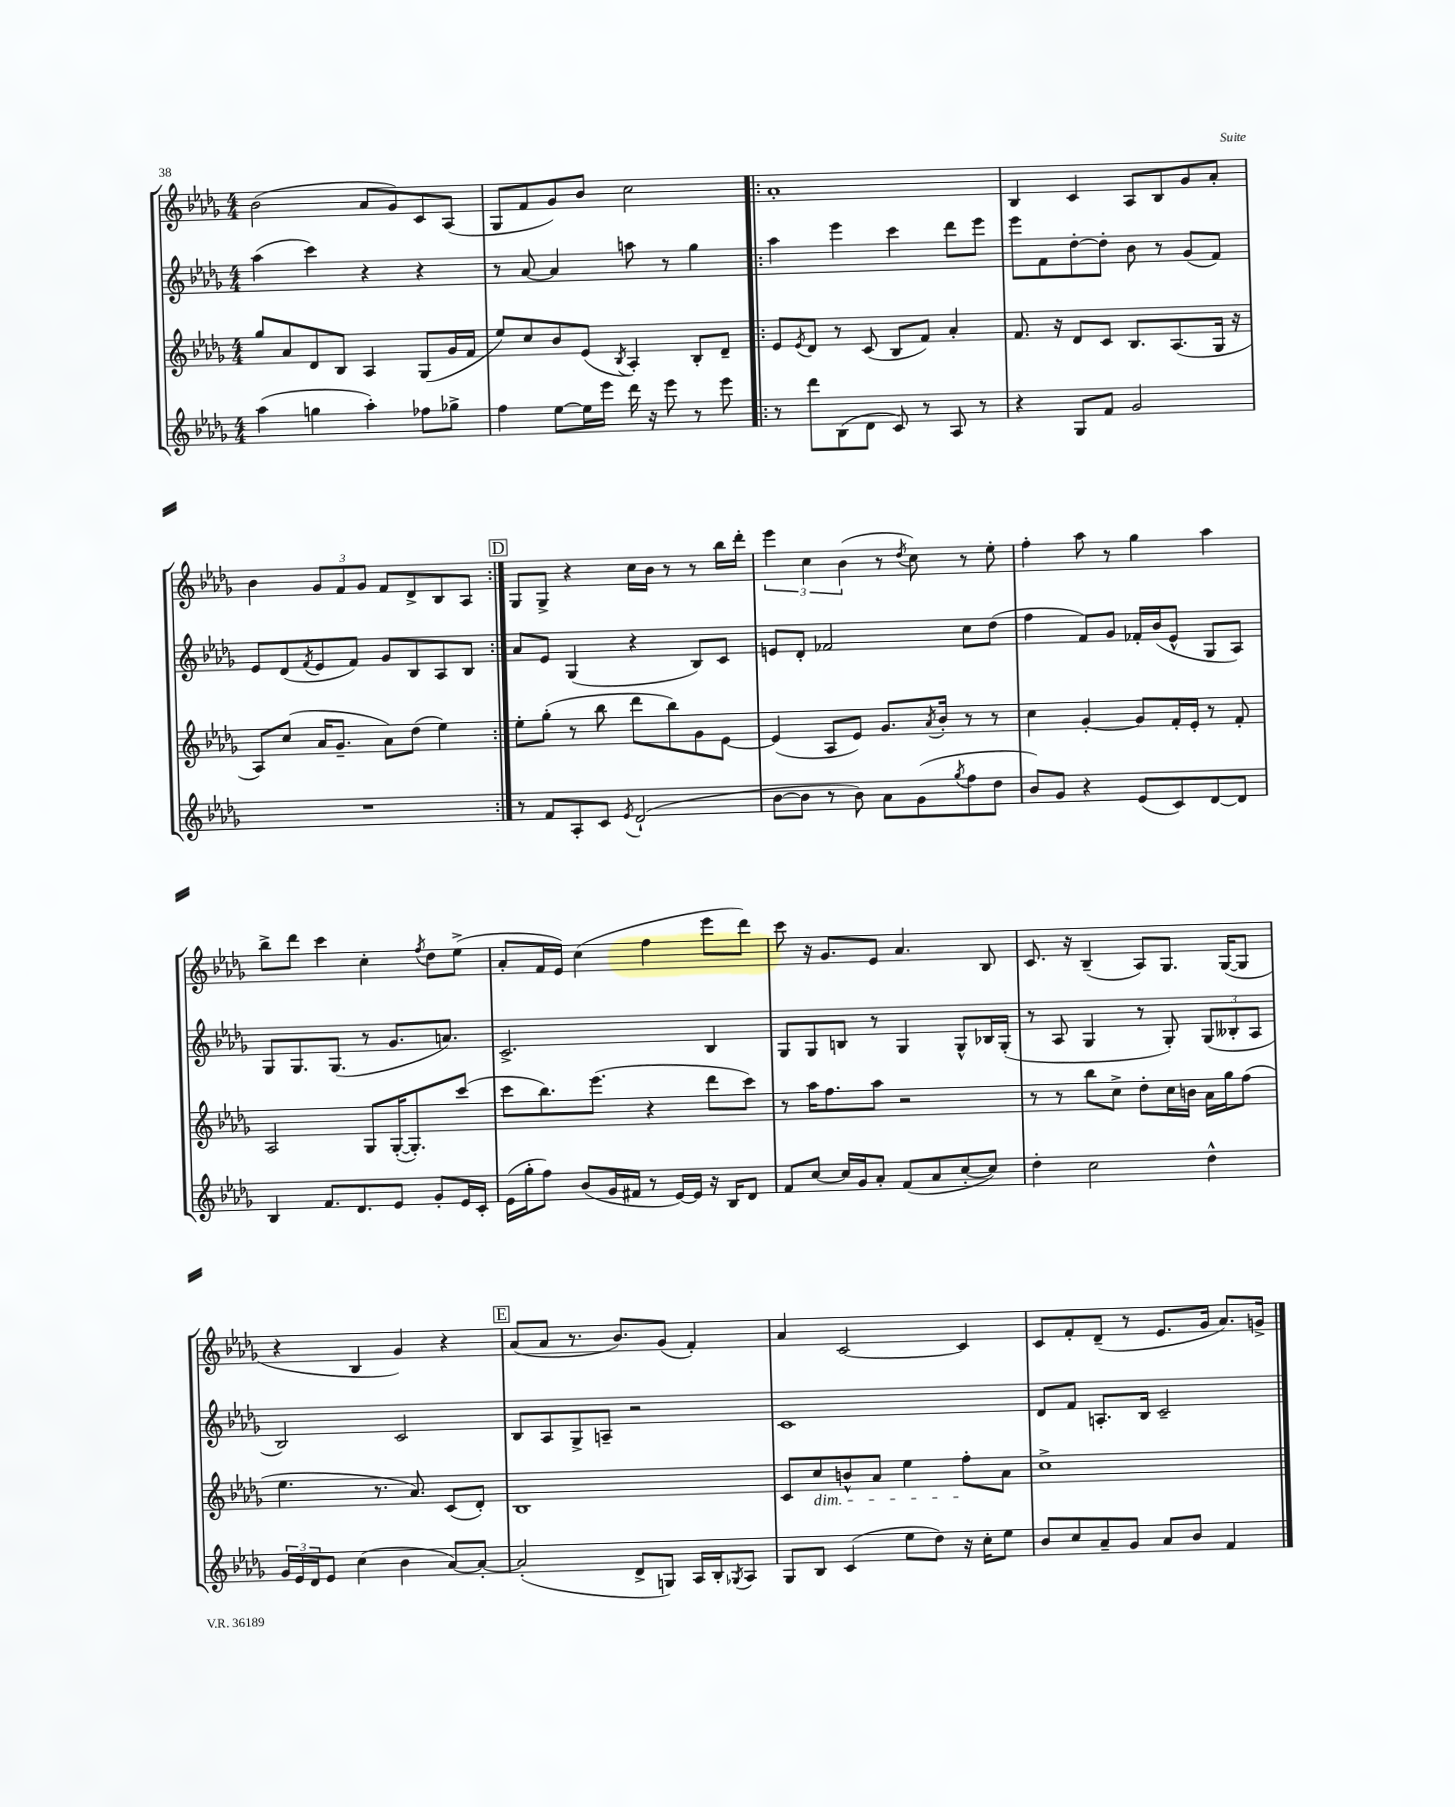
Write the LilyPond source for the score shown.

<<
\new StaffGroup <<
\new Staff = "s0" {
    \clef treble \key des \major \numericTimeSignature \time 4/4
    bes'2( aes'8 ges'8) c'8 aes8( |
    ges8 f'8 ges'8) bes'8 c''2 |
    \repeat volta 2 { aes'1-. |
    bes4 c'4 aes8 bes8 ges'8 aes'8-. |
    bes'4 \tuplet 3/2 { ges'8 f'8 ges'8 } f'8 des'8-> bes8 aes8 | }
    \mark \markup { \box "D" } ges8 ges8-> r4 c''16 bes'16 r8 r8 bes''16 des'''16-. |
    \tuplet 3/2 { ees'''4 c''4 bes'4( } r8 \acciaccatura { des''8 } c''8) r8 ees''8-. |
    f''4-. aes''8 r8 ges''4 aes''4 |
    bes''8-> des'''8 c'''4 c''4-. \acciaccatura { f''8 } des''8 ees''8->( |
    aes'8-. f'16 ees'16) c''4( f''4 ees'''8 des'''8) |
    c'''8 r16 ges'8. ees'8 aes'4. bes8 |
    c'8. r16 bes4--( aes8) ges8. ges16~( ges8 |
    r4 bes4 ges'4) r4 |
    \mark \markup { \box "E" } aes'8( aes'8 r8. bes'8.) ges'8( f'4-.) |
    aes'4 c'2~ c'4 |
    c'8 f'8-. des'8--( r8 ees'8. ges'16 aes'8.) g'16-> \bar "|." |
}
\new Staff = "s1" {
    \clef treble \key des \major \numericTimeSignature \time 4/4
    aes''4( c'''4) r4 r4 |
    r8 aes'8~ aes'4 a''8 r8 ges''4 |
    \repeat volta 2 { aes''4 ees'''4 c'''4 des'''8 ees'''8 |
    ees'''8 f'8 des''8~-. des''8-. bes'8 r8 ges'8( f'8) |
    ees'8 des'8( \acciaccatura { f'8 } ees'8 f'8) ges'8 bes8 aes8 bes8 | }
    \mark \markup { \box "D" } aes'8 ees'8 ges4( r4 bes8) c'8 |
    e'8 des'8-. fes'2 c''8 des''8( |
    f''4 f'8) ges'8 fes'16-. bes'16( ees'8-^ ges8 aes8) |
    ges8 ges8. ges8.( r8 ges'8. a'8.) |
    c'2.-> bes4 |
    ges8 ges8 b8 r8 ges4 ges8-^ bes16 ges16-.( |
    r8 aes8 ges4 r8 ges8-.) \tuplet 3/2 { ges8( beses8-. aes8 } |
    bes2) c'2 |
    \mark \markup { \box "E" } bes8 aes8 ges8-> a8-- r2 |
    c'1 |
    des'8 f'8 a8.-. bes16 c'2-- \bar "|." |
}
\new Staff = "s2" {
    \clef treble \key des \major \numericTimeSignature \time 4/4
    ges''8 aes'8 des'8 bes8 aes4 ges8( ges'16 f'16 |
    ees''8) c''8 bes'8 ees'8( \acciaccatura { bes8 } aes4-.) bes8-. des'8-- |
    \repeat volta 2 { ees'8 \acciaccatura { ees'8 } des'8 r8 c'8( bes8 f'8) aes'4-. |
    f'8. r16 des'8 c'8 bes8. aes8.( ges16 r16 |
    aes8) c''8( aes'16 ges'8.-- aes'8) des''8( ees''4) | }
    \mark \markup { \box "D" } ees''8-. ges''8-.( r8 bes''8 des'''8 bes''8) ges'8 ees'8~ |
    ees'4( aes8 ees'8) ges'8. \acciaccatura { aes'8 } bes'16-. r8 r8 |
    c''4 ges'4~-. ges'8 f'16-. ees'16-. r8 f'8-. |
    aes2 ges8 ges16~-.( ges8.-.) c'''8( |
    c'''8 bes''8.) ees'''8.( r4 des'''8 c'''8) |
    r8 aes''16 f''8. aes''8 r2 |
    r8 r8 bes''8 c''8-> des''8-. c''16 b'16 aes'16 ges''16 f''8( |
    ees''4. r8. aes'8.) c'8( des'8-.) |
    \mark \markup { \box "E" } bes1 |
    c'8 c''8\dim b'8-^ aes'8 ees''4 f''8-.\! aes'8 |
    c''1-> \bar "|." |
}
\new Staff = "s3" {
    \clef treble \key des \major \numericTimeSignature \time 4/4
    aes''4( g''4 aes''4-.) fes''8 ges''8-> |
    f''4 ees''8~ ees''16 ees'''16 des'''16 r16 ees'''8 r8 ees'''8 |
    \repeat volta 2 { r8 des'''8 bes8( des'8 c'8) r8 aes8 r8 |
    r4 ges8 f'8 ges'2 |
    R1 | }
    \mark \markup { \box "D" } r8 f'8 aes8-. c'8 \acciaccatura { ees'8 } des'2-!( |
    bes'8~ bes'8 r8 bes'8) aes'8 ges'8( \acciaccatura { ges''8 } f''8 des''8 |
    bes'8) ges'8 r4 ees'8( c'8) des'8~ des'8 |
    bes4 f'8. des'8. ees'8 ges'8-. ees'16 c'16-. |
    ees'16( ges''16-. f''8) bes'8( ges'16 fis'16 r8 ees'16~) ees'16 r16 bes16 des'8 |
    f'8 c''8~ c''16 ges'16 aes'8-. f'8( aes'8 c''8~-. c''8) |
    des''4-. c''2 des''4-^ |
    \tuplet 3/2 { ges'16 ees'16 des'16 } ees'8 c''4( bes'4 aes'8~) aes'8~-. |
    \mark \markup { \box "E" } aes'2-.( des'8-> g8) aes16 bes16-. \acciaccatura { ges8 } aes8 |
    ges8 bes8 c'4( ees''8 des''8) r16 c''16-. ees''8 |
    bes'8 c''8 aes'8-- ges'8 aes'8 bes'8 f'4 \bar "|." |
}
>>
>>
\layout { \context { \Score \remove "Bar_number_engraver" } }
